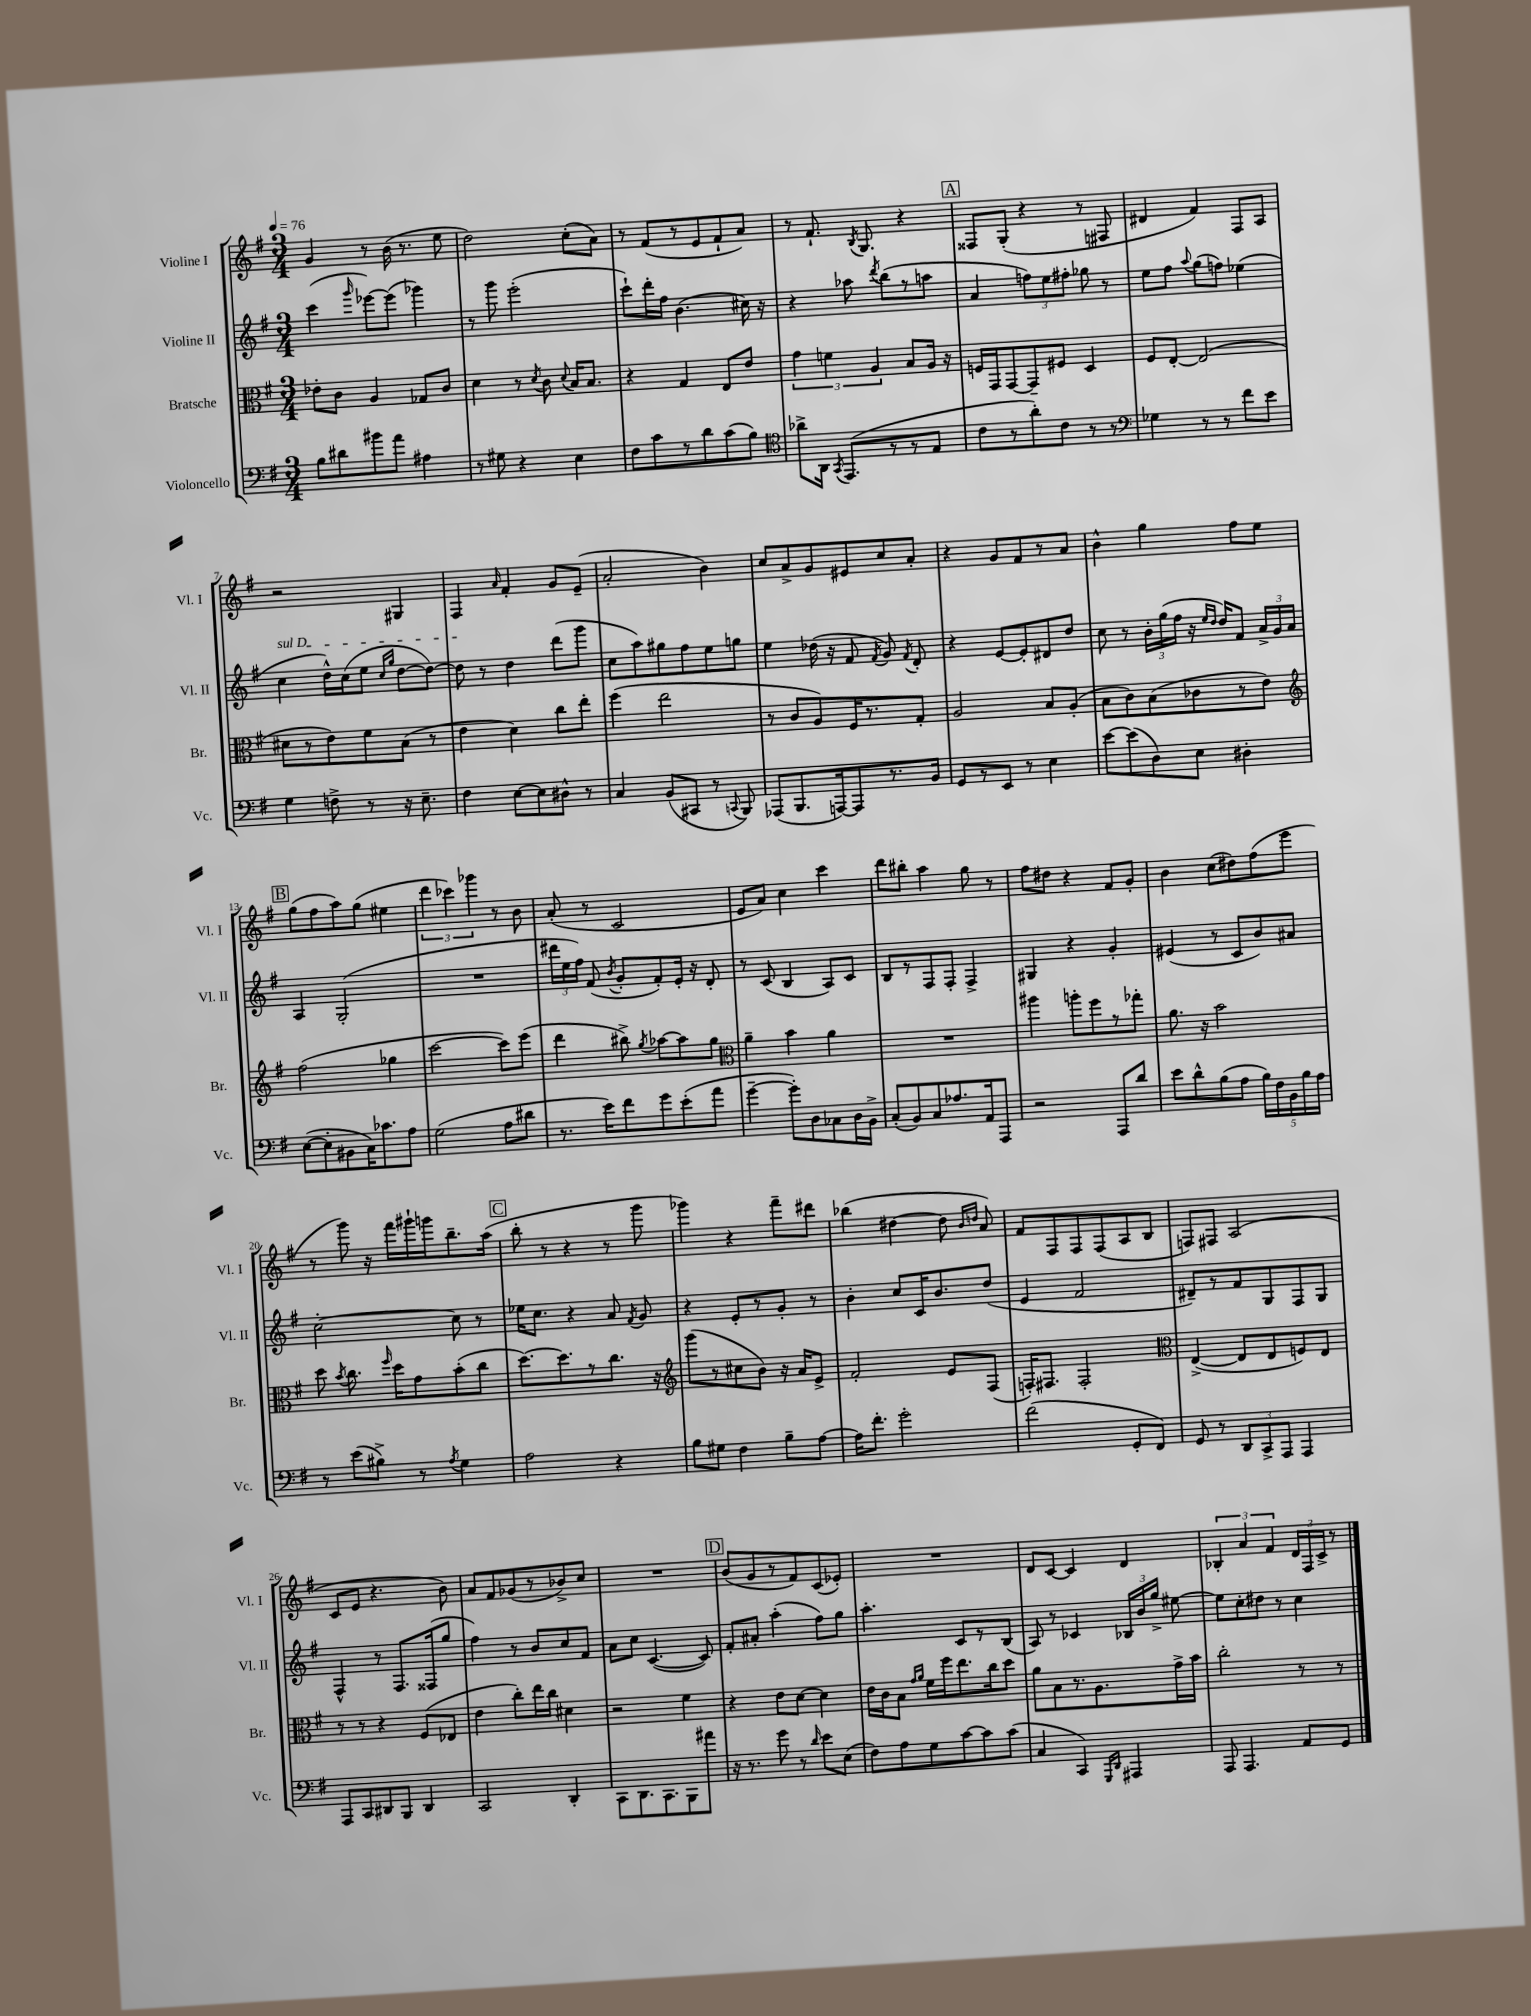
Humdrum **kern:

**kern	**kern	**kern	**kern
*part4	*part3	*part2	*part1
*staff4	*staff3	*staff2	*staff1
*I"Violoncello	*I"Bratsche	*I"Violine II	*I"Violine I
*I'Vc.	*I'Br.	*I'Vl. II	*I'Vl. I
*clefF4	*clefC3	*clefG2	*clefG2
*k[f#]	*k[f#]	*k[f#]	*k[f#]
*M3/4	*M3/4	*M3/4	*M3/4
*MM76	*MM76	*MM76	*MM76
=1	=1	=1	=1
8B\L	8e-X'\L	(4ccc\	4g/
8d#X\	8c\J	.	.
.	.	16qqggg/	.
8b#X\	4A/	[8eee-X\L)	8r
8a\J	.	(8eee-\J]	(16b\
.	.	.	8.r
4A#X\	8G-X/L	4ggg-X\)	.
.	8c/J	.	8ee\
=2	=2	=2	=2
8r	4d\	8r	2dd\)
8G#X\	.	8ggg\	.
4r	8r	(2eee'\	.
.	8qd/	.	.
.	8c\	.	.
.	8qqd/	.	.
4E\	16B/KL	.	(8cc'\L
.	8.B/J	.	.
.	.	.	8a\J)
=3	=3	=3	=3
8F#\L	4r	8ccc`\L)	8r
8c\	.	16ddd'\L	(8f#/L
.	.	16ff#\JJ	.
8r	4G/	(4.b\	8r
8d\	.	.	8e/
(8c\	8E/L	.	8f#`/
8B\J)	8e/J	16cc#X\)	8a/J)
.	.	16r	.
=4	=4	=4	=4
*clefC4	*	*	*
8a-X^\L	6g\	4r	8r
16AA\Jk	.	.	8.f#`/
.	6fn\	.	.
8qGG/	.	.	.
(8.EE/L	.	.	.
.	.	8aa-X\	.
.	.	.	8qB/
.	.	.	8.G/
.	6A/	.	.
.	.	8qddd/	.
8r	.	(8bb\L	.
8r	8B/L	8r	4r
8E/J	16A/Jk	8aan\J	.
.	16r	.	.
!!LO:REH:place=s1:t=A
=5	=5	=5	=5
8c\L	16Fn/LL	4a/	8F##X/L
.	16GG/J	.	.
8r	[8GG/	.	(8G'/J
8a'\)	8GG~/]	12ffn\L)	4r
.	.	12ee\	.
8c\J	8F#X/J	.	.
.	.	12ff#X'\J	.
8r	4D/	8gg-X\	8r
8r	.	8r	8F#X/
=6	=6	=6	=6
*clefF4	*	*	*
4G-X\	8F#/L	8ee\L	4d#X/
.	[8E'/J	8ff#\J	.
.	.	8qqaa/	.
8r	(2E/]	(8gg\L	4f#/)
8r	.	8ffn\J)	.
8f#\L	.	(4ee-X\	8F#/L
8e\J	.	.	8A/J
!!LO:LB:g=z
=7	=7	=7	=7
!	!	!LO:TX:a:i:t=sul D	!
4G\	8d#X\L	4cc\	2r
.	8r	.	.
8Fn^\	8e\)	16dd^^\LL)	.
.	.	(16cc\J	.
8r	8f#\	8ee\J	.
.	.	16qqcc/LL	.
.	.	16qqgg/JJ	.
16r	(8B\J	[8dd\L	4G#X/
8.E~\	.	.	.
.	8r	8dd\J_)	.
=8	=8	=8	=8
4F#\	4e\	8dd\]	4F#/
.	.	8r	.
.	.	.	16qqa/
[8E\L	4d\)	4dd\	4f#'/
8E\]	.	.	.
8D#X^^\J	8cc\L	(8ddd\L	8g/L
8r	8ee'\J	8ggg\J	(8e~/J
=9	=9	=9	=9
4C/	(4ff#\	8cc\L	2a'/
.	.	8aa\)	.
(8BB/L	2ee\	8gg#X\	.
8CC#X/J	.	8ff#\	.
8r	.	8ee\	4b\)
8qqCCn/	.	.	.
8BBB/)	.	8ggn\J	.
=10	=10	=10	=10
(8AAA-X/L	8r	4ee\	8cc/L
8.BBB/	8c/L	.	8a^/
.	8A/)	(16dd-X\	8g/
[16AAAn/k)	.	16r	.
8AAA/]	16F#/K	8f#/	8e#X/
.	8.r	.	.
.	.	8qf#/	.
8.r	.	8g/)	8cc/
.	.	8qf#/	.
.	8G'/J	8d'/	8a'/J
16BB/Jk	.	.	.
=11	=11	=11	=11
8GG/L	2A/	4r	4r
8r	.	.	.
8EE/J	.	[8e/L	8g/L
8r	.	8e'/]	8f#/
4E\	8B/L	8d#X/	8r
.	(8A'/J	8dd/J	8a/J
=12	=12	=12	=12
[8e\L	8B\L	8cc\	4b^^\
(8e\]	8c\)	8r	.
8D\)	(8B\	24b'\LL	4gg\
.	.	(24gg\	.
.	.	24ff#\JJ	.
8E\J	8c-X\	16r	.
.	.	16qqee/LL	.
.	.	16qqdd/JJ	.
.	.	16dd/KL)	.
4D#X'\	8r	8f#/J	8ff#\L
.	8e\J)	24a^/LL	8ee\J
.	.	24g/	.
.	.	24a/JJ	.
!!LO:LB:g=z
!!LO:REH:place=s1:t=B
=13	=13	=13	=13
*	*clefG2	*	*
([8E\L	(2ff#\	4A/	(8gg\L
8E'\]	.	.	8ff#\
8BB#X\	.	(2G'/	8aa\)
16C\K)	.	.	(8gg\J
8.c-X\	.	.	.
.	4gg-X\	.	4ee#X\
8A\J	.	.	.
=14	=14	=14	=14
(2G\	[2ccc\	2.r	6ddd\
.	.	.	6ccc-X\)
.	.	.	6ggg-X\
8A\L	8ccc\L])	.	8r
8d#X\J	(8eee\J	.	8b\
=15	=15	=15	=15
8.r	4ddd\	24ddd#X\LL	(8a'/
.	.	24ee\	.
.	.	24ff#\JJ)	.
.	.	(8f#/	8r
16e\KL)	.	.	.
.	.	8qb/	.
8f#\	8bb#X^\)	8g'/L	2c/
.	8qgg/	.	.
8g\	[8aa-X\L	8f#'/)	.
(8e'\	8aa-\]	16e'/Jk	.
.	.	16r	.
8a\J	8gg\J	8d'/	.
=16	=16	=16	=16
*	*clefC3	*	*
[4g~\	4a~\	8r	8e/L
.	.	(8c/	8a/J)
8g'\L])	4b\	4B/	4cc\
8D\	.	.	.
8C-X\	4a\	8A/L)	4ccc\
16D\L	.	8c/J	.
16BB^\JJ	.	.	.
=17	=17	=17	=17
(8C'/L	2.r	8B/L	8ddd\L
8BB/)	.	8r	8bb#X'\J
8C/	.	8F#/	4aa\
8.A-X/	.	8F#'/J	.
.	.	4F#^/	8gg\
16AA/k	.	.	.
8AAA/J	.	.	8r
=18	=18	=18	=18
2r	4aa#X\	4G#X/	8ff#\L
.	.	.	8dd#X\J
.	8aan'\L	4r	4r
.	8ff#\	.	.
8AAA/L	8r	4g'/	8f#/L
8d/J	8gg-X'\J	.	8g'/J
=19	=19	=19	=19
8e\L	8.a\	(4e#X/	4b\
8d^^\	.	.	.
.	16r	.	.
(8B\	2b\	8r	(8cc\L
8A\J	.	8c/L	8dd#X\)
20B\LL)	.	8b/)	(8ff#\
20F#\	.	.	.
20BB\	.	.	.
.	.	8a#X/J	8eee\J
20B\	.	.	.
20A\JJ	.	.	.
!!LO:LB:g=z
=20	=20	=20	=20
8r	8dd\	[2cc'\	8r
.	8qb/	.	.
(8e\L	8.cc\	.	8ggg\)
8B#X^\J)	.	.	16r
.	16qqff#/	.	.
.	16dd\KL	.	16fff#\LL
8r	8g\	.	16ggg#X`\
.	.	.	16gggn\J
8qA/	.	.	.
4G\	(8b'\	8cc\]	8.bb~\
.	8cc\J	8r	.
.	.	.	(16aa\Jk
!!LO:REH:place=s1:t=C
=21	=21	=21	=21
2A\	[8.dd\L)	16ee-X\KL	8bb'\
.	.	8.cc\J	.
.	.	.	8r
.	8.dd\]	.	.
.	.	4r	4r
.	8r	.	.
4r	8.cc\J	8a/	8r
.	.	8qf#/	.
.	.	8g/	8ggg\
.	16r	.	.
=22	=22	=22	=22
*	*clefG2	*	*
8B\L	(8ggg\L	4r	4ggg-X\)
8G#X\J	8r	.	.
4F#\	8cc#X\	8e'/L	4r
.	8b\J)	8r	.
8B~\L	16r	8g'/J	8fff#~\L
.	16a/KL	.	.
[8A\J	8e^/J	8r	8ddd#X\J
=23	=23	=23	=23
16A\KL]	2f#'/	4b'\	(4bb-X\
8.f#'\J	.	.	.
2g'\	.	8cc/L	[4dd#X\
.	.	16c/K	.
.	.	8.b/	.
.	8e/L	.	8dd#\]
.	.	.	16qqb/LL
.	.	.	16qqddn/JJ
.	(8F#/J	(8dd/J	8a/)
=24	=24	=24	=24
(2f#\	16Fn'/KL)	4e/	8f#/L
.	8.F#X/J	.	.
.	.	.	8F#/
.	2F#'/	2f#/	8F#/
.	.	.	(8F#/
8GG'/L	.	.	8A/
8FF#/J)	.	.	8B/J
=25	=25	=25	=25
*	*clefC3	*	*
8GG/	([4E^/	8d#X~/L)	8Fn/L)
8r	.	8r	8F#X/J
12DD/L	8E/L]	8f#/	(2A/
12CC^/	.	.	.
.	8E/	8G/	.
12AAA/J	.	.	.
4AAA/	8Fn/)	8F#/	.
.	8E/J	8G/J	.
!!LO:LB:g=z
=26	=26	=26	=26
8AAA/L	8r	4F#^^/	8c/L
8CC/	8r	.	8e/J
8DD#X/	4r	8r	4.r
8BBB/J	.	8.F#/L	.
4DD#/	(8F#/L	.	.
.	.	(16F##X/k	.
.	8E-X/J	8gg/J	8b\)
=27	=27	=27	=27
2CC/	4e\	4ff#\)	8a/L
.	.	.	8f#/
.	8cc'\L)	8r	(8g-X/
.	16ee\L	8b/L	8r
.	16cc\JJ	.	.
4DD'/	4d#X\	8cc/	8b-X^/)
.	.	8f#/J	8cc/J
=28	=28	=28	=28
8CC\L	2r	8a\L	2.r
8.DD\	.	8cc\J	.
.	.	([4.c/	.
8.CC\	.	.	.
8BBB\	4f#\	.	.
8a#X\J	.	8c/])	.
!!LO:REH:place=s1:t=D
=29	=29	=29	=29
16r	4r	8f#'/L	(8b/L
8.r	.	.	.
.	.	8a#X'/J	8g/
8g\	8e\L	(4aa'\	8r
8r	[8d\J	.	8f#/)
16qqd/	.	.	.
8e\L	4d\]	8ff#\L)	(8c/
(8E\J	.	8gg\J	8e-X'/J)
=30	=30	=30	=30
8F#\L)	16e\LL	4.aa'\	2.r
.	16c\J	.	.
8A\	8B\J	.	.
.	16qqg/LL	.	.
.	16qqa/JJ	.	.
8G\	16f#\LL	.	.
.	16ff#\J	.	.
[8c\	8.ee\	8c/L	.
8c\]	.	8r	.
.	16cc\k	.	.
(8c\J	8dd\J	(8B/J	.
=31	=31	=31	=31
4C/	8a\L	8A/)	8d/L
.	8B\	8r	[8c/J
4CC/)	8.r	4c-X/	4c/]
.	8.A\	.	.
16qqGGG/LL	.	.	.
16qqDD/JJ	.	.	.
4AAA#X/	.	24B-X/LL	4d/
.	.	24b/	.
.	.	24gg^/JJ	.
.	16g^\L	[8ee#X\	.
.	16b\JJ	.	.
=32	=32	=32	=32
8AAA/	2cc'\	8ee#\L]	6B-X'/
4.AAA/	.	8cc'\	.
.	.	.	6a/
.	.	8dd#X\J	.
.	.	.	6f#/
.	.	8r	.
8AA/L	8r	4cc\	24d/LL
.	.	.	24F#/
.	.	.	24c^/JJ
8GG/J	8r	.	8r
==	==	==	==
*-	*-	*-	*-
